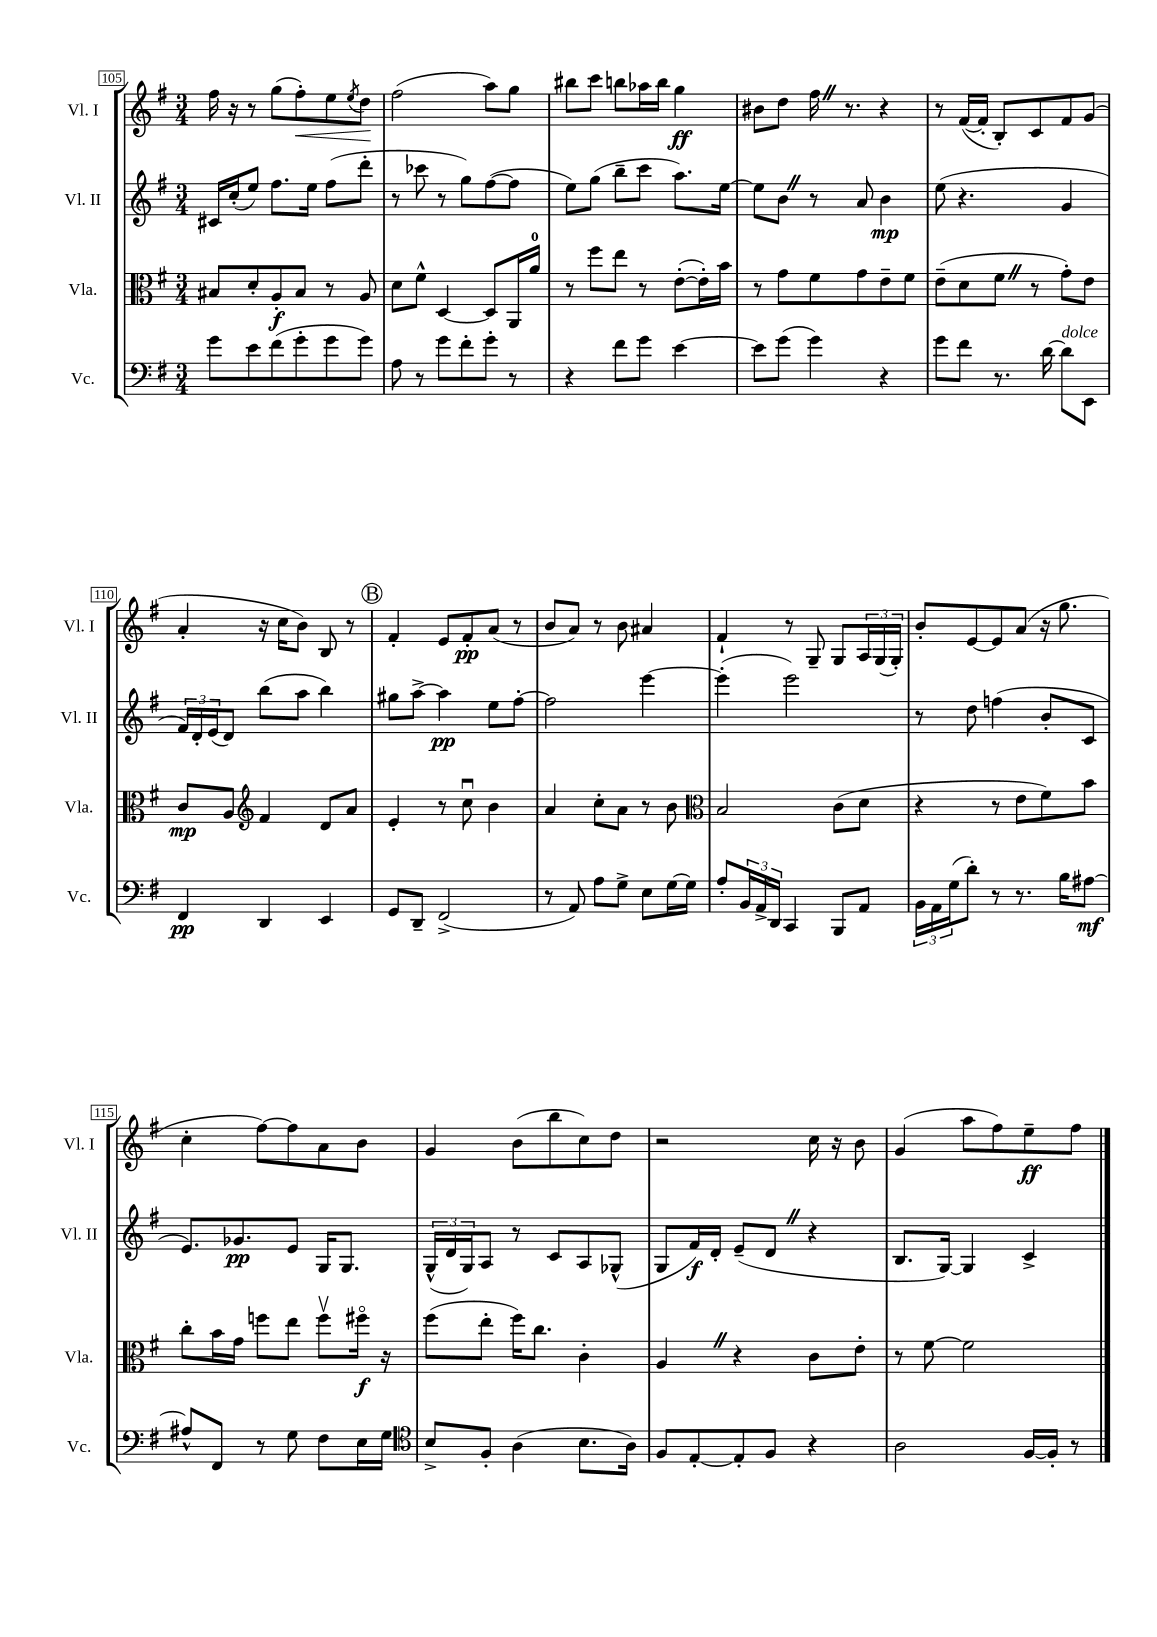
<<
\new StaffGroup <<
\new Staff = "s0" \with { instrumentName = "Vl. I" shortInstrumentName = "Vl. I" } {
    \clef treble \key g \major \numericTimeSignature \time 3/4
    fis''16 r16 r8 g''8( fis''8-.\<) e''8 \acciaccatura { e''8 } d''8\! |
    fis''2( a''8) g''8 |
    bis''8 c'''8 b''8 aes''16 b''16 g''4\ff |
    bis'8 d''8 fis''16 \once \override BreathingSign.text = \markup { \musicglyph "scripts.caesura.straight" } \breathe r8. r4 |
    r8 fis'16~( fis'16-. b8-.) c'8 fis'8 g'8( |
    a'4-. r16 c''16 b'8) b8 r8 |
    \mark \markup { \circle "B" } fis'4-. e'8 fis'8-.\pp a'8( r8 |
    b'8 a'8) r8 b'8 ais'4 |
    fis'4-! r8 g8-- g8 \tuplet 3/2 { a16 g16( g16-.) } |
    b'8-. e'8~ e'8 a'8( r16 g''8. |
    c''4-. fis''8~) fis''8 a'8 b'8 |
    g'4 b'8( b''8 c''8) d''8 |
    r2 c''16 r16 b'8 |
    g'4( a''8 fis''8) e''8--\ff fis''8 \bar "|." |
}
\new Staff = "s1" \with { instrumentName = "Vl. II" shortInstrumentName = "Vl. II" } {
    \clef treble \key g \major \numericTimeSignature \time 3/4
    cis'16 c''16-.( e''8) fis''8. e''16 fis''8( d'''8-. |
    r8 ces'''8 r8 g''8) fis''8~( fis''8 |
    e''8) g''8( b''8-- c'''8 a''8.) e''16~ |
    e''8 b'8 \once \override BreathingSign.text = \markup { \musicglyph "scripts.caesura.straight" } \breathe r8 a'8 b'4\mp |
    e''8( r4. g'4 |
    \tuplet 3/2 { fis'16) d'16-. e'16( } d'8) b''8( a''8 b''4) |
    \mark \markup { \circle "B" } gis''8 a''8~-> a''4\pp e''8 fis''8~-. |
    fis''2 e'''4~ |
    e'''4-.( e'''2) |
    r8 d''8 f''4( b'8-. c'8 |
    e'8.) ges'8.\pp e'8 g16 g8. |
    \tuplet 3/2 { g16-^( d'16 g16) } a8 r8 c'8 a8 ges8-^( |
    g8 fis'16\f) d'16-. e'8--( d'8 \once \override BreathingSign.text = \markup { \musicglyph "scripts.caesura.straight" } \breathe r4 |
    b8. g16~) g4 c'4-> \bar "|." |
}
\new Staff = "s2" \with { instrumentName = "Vla." shortInstrumentName = "Vla." } {
    \clef alto \key g \major \numericTimeSignature \time 3/4
    bis8 d'8-. a8-.\f bis8 r8 a8 |
    d'8 fis'8-^ d4~ d8 a,16 a'16-0 |
    r8 fis''8 e''8 r8 e'8~-.( e'16-.) b'16 |
    r8 g'8 fis'8 g'8 e'8-- fis'8 |
    e'8--( d'8 fis'8 \once \override BreathingSign.text = \markup { \musicglyph "scripts.caesura.straight" } \breathe r8 g'8-.) e'8 |
    c'8\mp a8 \clef treble fis'4 d'8 a'8 |
    \mark \markup { \circle "B" } e'4-. r8 c''8\downbow b'4 |
    a'4 c''8-. a'8 r8 b'8 |
    \clef alto b2 c'8( d'8 |
    r4 r8 e'8 fis'8) b'8 |
    c''8-. b'16 g'16 f''8 e''8 f''8\upbow fis''16\flageolet\f r16 |
    fis''8( e''8-. fis''16) c''8. c'4-. |
    a4 \once \override BreathingSign.text = \markup { \musicglyph "scripts.caesura.straight" } \breathe r4 c'8 e'8-. |
    r8 fis'8~ fis'2 \bar "|." |
}
\new Staff = "s3" \with { instrumentName = "Vc." shortInstrumentName = "Vc." } {
    \clef bass \key g \major \numericTimeSignature \time 3/4
    g'8 e'8 fis'8( g'8-. g'8 g'8) |
    a8 r8 g'8 fis'8-. g'8-. r8 |
    r4 fis'8 g'8 e'4~ |
    e'8 g'8( g'4) r4 |
    g'8 fis'8 r8. d'16~ d'8^\markup { \italic "dolce" } e,8 |
    fis,4\pp d,4 e,4 |
    \mark \markup { \circle "B" } g,8 d,8-- fis,2->( |
    r8 a,8) a8 g8-> e8 g16~ g16 |
    a8-. \tuplet 3/2 { b,16 a,16-> d,16 } c,4 b,,8 a,8 |
    \tuplet 3/2 { b,16 a,16 g16( } d'8-.) r8 r8. b16 ais8~\mf |
    ais8-^ fis,8 r8 g8 fis8 e16 g16 |
    \clef tenor b8-> fis8-. a4( b8. a16) |
    fis8 e8~-. e8-. fis8 r4 |
    a2 fis16~ fis16-. r8 \bar "|." |
}
>>
>>
\layout { \context { \Score currentBarNumber = #105 \override BarNumber.stencil = #(make-stencil-boxer 0.1 0.3 ly:text-interface::print) } }
